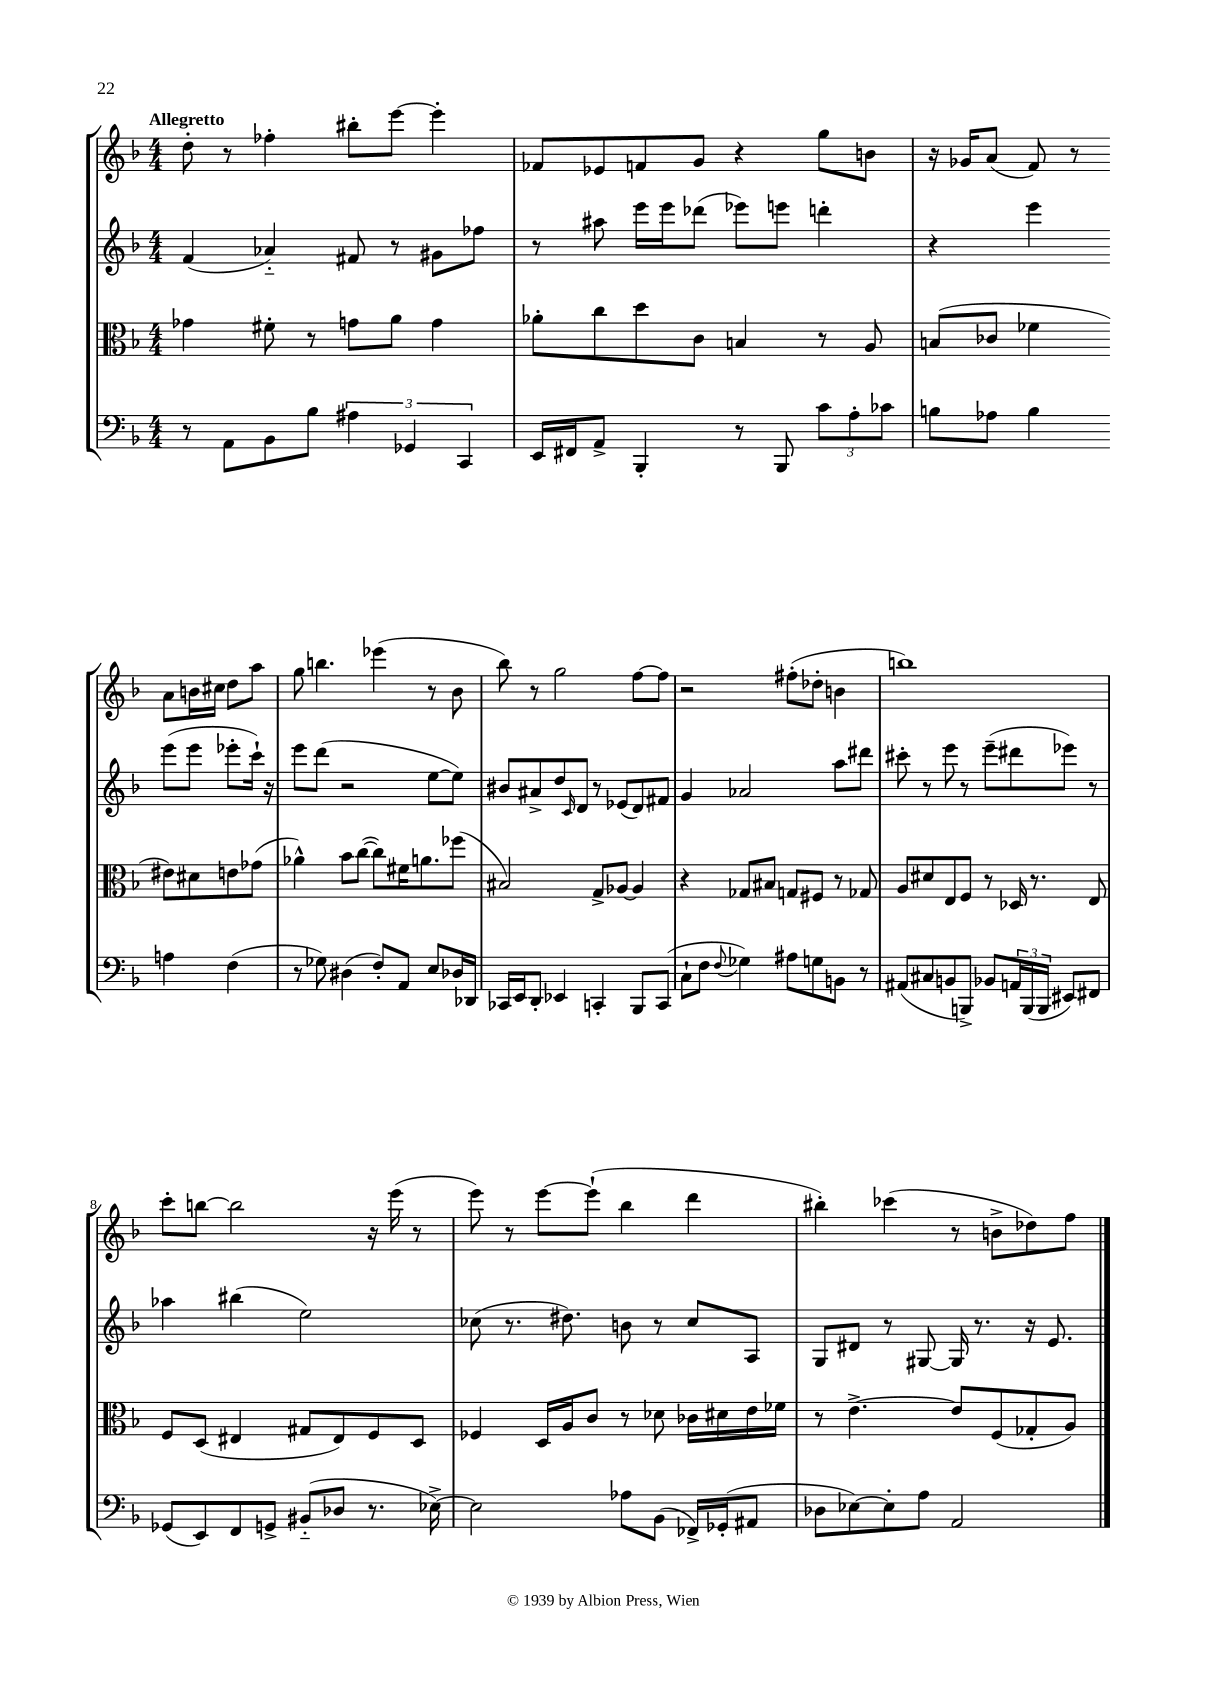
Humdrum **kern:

**kern	**kern	**kern	**kern
*staff4	*staff3	*staff2	*staff1
*clefF4	*clefC3	*clefG2	*clefG2
*k[b-]	*k[b-]	*k[b-]	*k[b-]
*M4/4	*M4/4	*M4/4	*M4/4
8r	4g-\	(4f/	8dd'\
8AA\L	.	.	8r
8BB-\	8f#'\	4a-'~/)	4ff-'\
8B-\J	8r	.	.
6A#\	8g\L	8f#/	8bb#'\L
.	8a\J	8r	[8eee\J
6GG-/	.	.	.
.	4g\	8g#\L	4eee'\]
6CC/	.	.	.
.	.	8ff-\J	.
=	=	=	=
16EE/LL	8a-'\L	8r	8f-/L
16FF#/J	.	.	.
8AA^/J	8cc\	8aa#\	8e-/
4BBB-'/	8dd\	16eee\LL	8f/
.	.	16eee\J	.
.	8c\J	(8ddd-\J	8g/J
8r	4B/	8eee-\L)	4r
8BBB-/	.	8eee\J	.
12c\L	8r	4ddd'\	8gg\L
12A'\	.	.	.
.	8A/	.	8b\J
12c-\J	.	.	.
=	=	=	=
8B\L	(8B/L	4r	16r
.	.	.	16g-/LK
8A-\J	8c-/J	.	(8a/J
4B\	4f-\	4eee\	8f/)
.	.	.	8r
4A\	8e#\L)	(8eee\L	8a\L
.	8d#\	8eee\J	16b\L
.	.	.	16cc#\JJ
(4F\	8e\	8eee-'\L	8dd\L
.	(8g-\J	16ccc`\Jk)	8aa\J
.	.	16r	.
=	=	=	=
8r	4a-^^\)	8eee\L	8gg\
8G-\)	.	(8ddd\J	4.bb\
(4D#\	8b-\L	2r	.
.	([8cc\J	.	.
8F'/L)	8cc\]L)	.	(4eee-\
8AA/J	16f#\K	.	.
.	8.a\	.	.
8E/L	.	[8ee\L	8r
16D-/L	(8ff-\J	8ee\]J)	8b-\
16DD-/JJ	.	.	.
=	=	=	=
16CC-/LL	2B#/)	8b#/L	8bb-\)
16EE/J	.	.	.
8DD'/J	.	8a#^/	8r
4EE-/	.	8dd/	2gg\
.	.	16qqc/	.
.	.	8d/J	.
4CC'/	8G^/L	8r	.
.	[8A-/J	(8e-/L	.
8BBB-/L	4A-/]	8d/)	[8ff\L
(8CC/J	.	8f#/J	8ff\]J
=	=	=	=
8C`\L	4r	4g/	2r
8F\J	.	.	.
8qqF/	.	.	.
4G-\)	8G-/L	2a-/	.
.	8B#/J	.	.
8A#\L	8G/L	.	(8ff#'\L
8G\	8F#/J	.	8dd-'\J
8BB\J	8r	8aa\L	4b\
8r	8G-/	8ddd#\J	.
=	=	=	=
(8AA#/L	8A/L	8ccc#'\	1bb)
8C#/	8d#/	8r	.
8BB/	8E/	8eee\	.
8BBB^/J)	8F/J	8r	.
8BB-/L	8r	(8eee~\L	.
24AA/L	16D-/	8ddd#\	.
(24BBB/	.	.	.
.	8.r	.	.
24BBB/JJ	.	.	.
8EE#/L)	.	8eee-\J)	.
8FF#/J	8E/	8r	.
=	=	=	=
(8GG-/L	8F/L	4aa-\	8ccc'\L
8EE/)	(8D/J	.	[8bb\J
8FF/	4E#/	(4bb#\	2bb\]
8GG^/J	.	.	.
(8BB#'~/L	8G#/L	2ee\)	.
8D-/J	8E#/)	.	.
8.r	8F/	.	16r
.	.	.	(16eee\
.	8D/J	.	8r
[16E-^\)	.	.	.
=	=	=	=
2E-\]	4F-/	(8cc-\	8eee\)
.	.	8.r	8r
.	16D/LL	.	[8eee\L
.	16A/J	8.dd#\)	.
.	8c/J	.	(8eee`\]J
8A-\L	8r	8b\	4bb-\
(8BB-\J	8d-\	8r	.
16FF-^/LL)	16c-\LL	8cc-/L	4ddd\
(16GG-'/J	16d#\	.	.
8AA#/J	16e\	8A/J	.
.	16f-\JJ	.	.
=	=	=	=
8D-\L	8r	8G/L	4bb#'\)
[8E-\)	[4.e^\	8d#/J	.
8E-'\]	.	8r	(4ccc-\
8A\J	.	[8G#/	.
2AA/	8e/]L	16G#/]	8r
.	.	8.r	.
.	(8F/	.	8b^\L
.	8G-'/	16r	8dd-\)
.	.	8.e/	.
.	8A/J)	.	8ff\J
==	==	==	==
*-	*-	*-	*-
